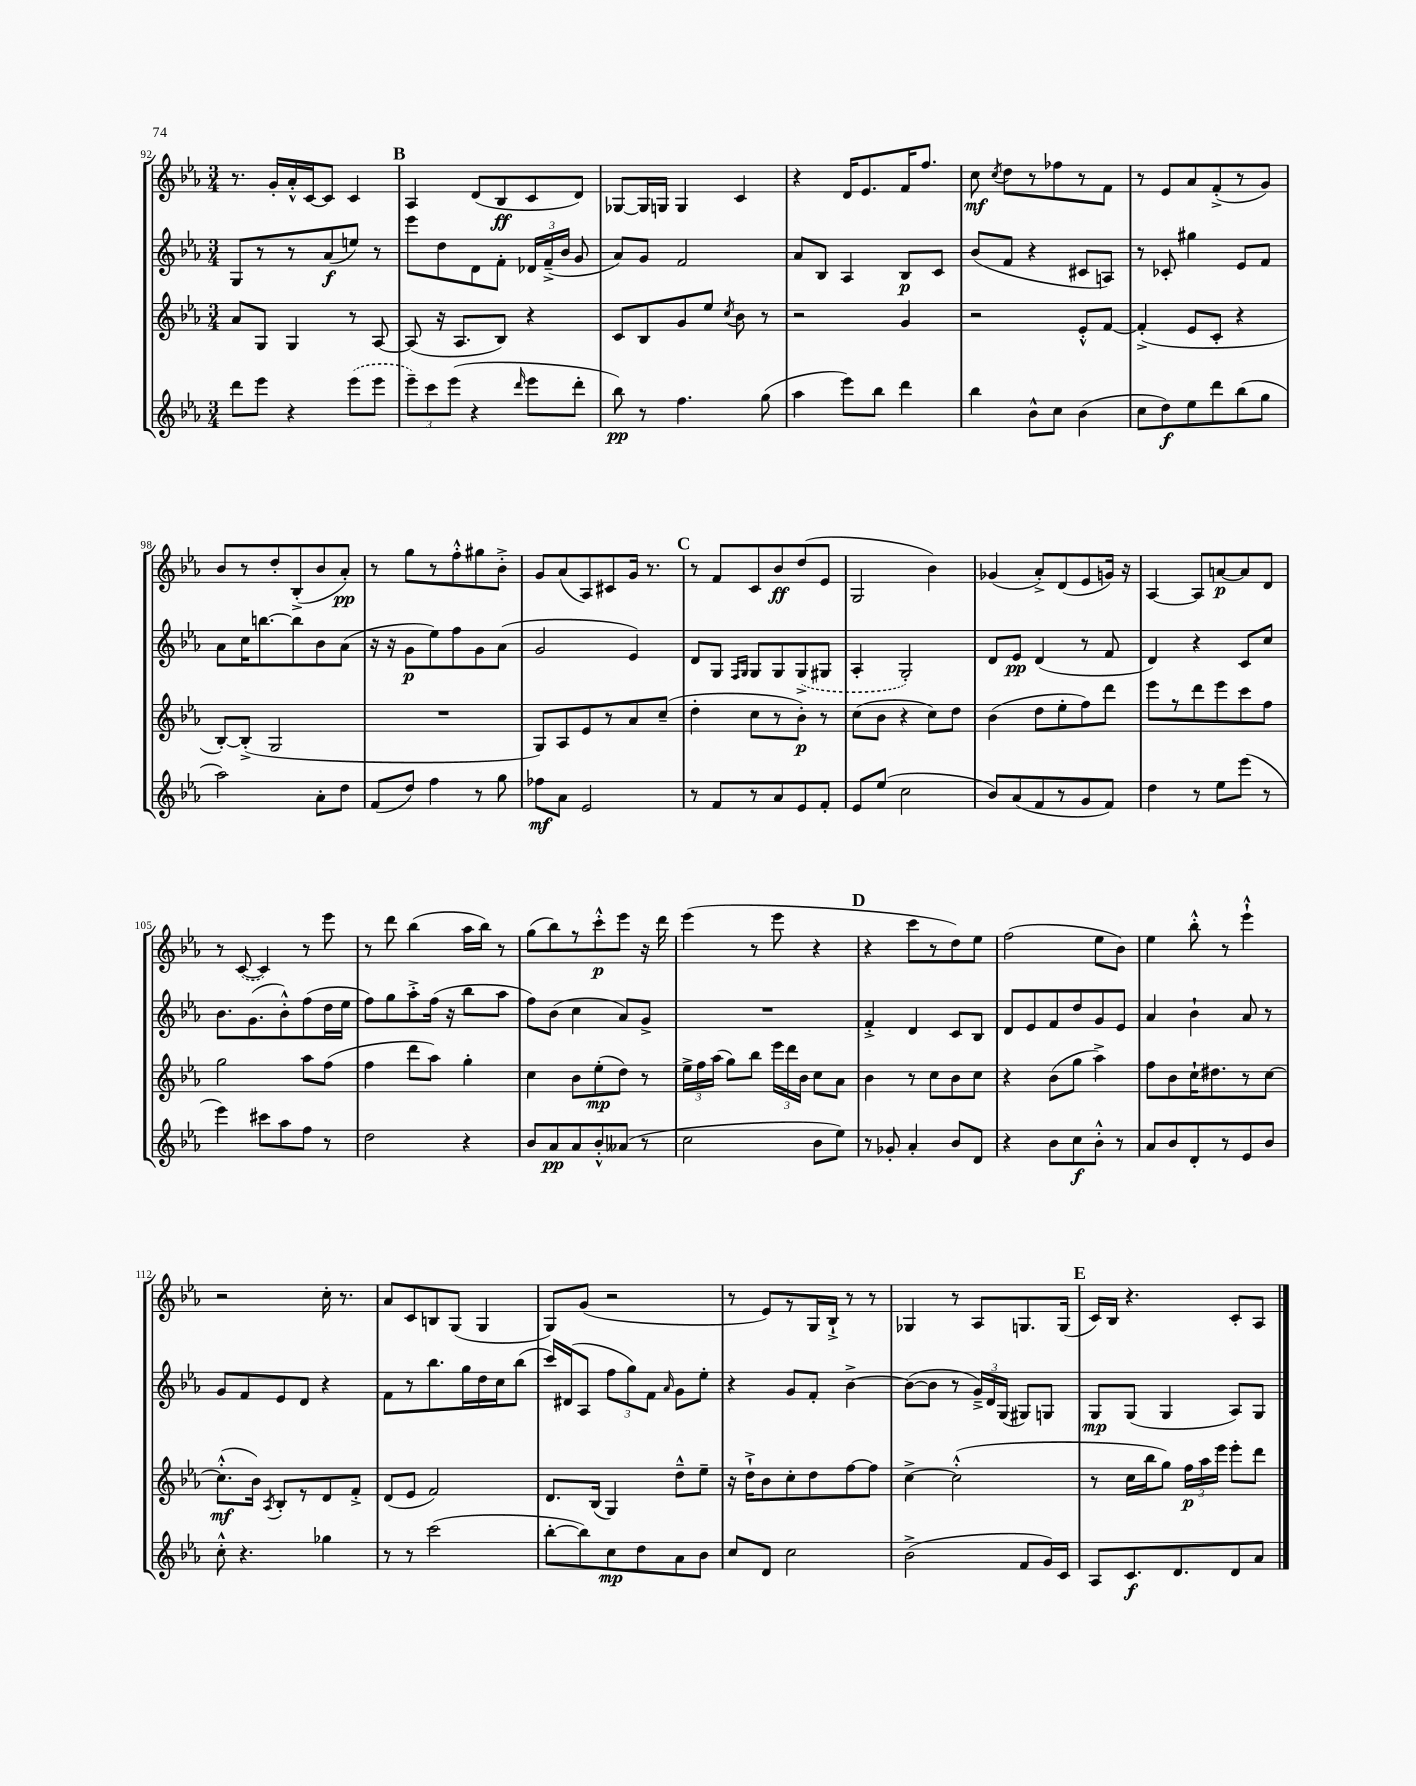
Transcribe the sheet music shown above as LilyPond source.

<<
\new StaffGroup <<
\new Staff = "s0" {
    \clef treble \key ees \major \numericTimeSignature \time 3/4
    \autoBeamOff r8. g'16[-. aes'16-.-^ c'16~ c'8] c'4 |
    \mark \markup { \bold "B" } aes4 d'8[( bes8\ff c'8 d'8]) |
    ges8[~ ges16 g16] g4 c'4 |
    r4 d'16[ ees'8. f'16 f''8.] |
    c''8\mf \acciaccatura { c''8 } d''8[ r8 fes''8 r8 f'8] |
    r8 ees'8[ aes'8 f'8-.->( r8 g'8]) |
    bes'8[ r8 d''8-. bes8-.->( bes'8 aes'8]-.\pp) |
    r8 g''8[ r8 f''8-.-^ gis''8 bes'8]-.-> |
    g'8[ aes'8( aes8) cis'8 g'16] r8. |
    \mark \markup { \bold "C" } r8 f'8[ c'8 bes'8\ff d''8( ees'8] |
    g2 bes'4) |
    ges'4( aes'8[-.->) d'8( ees'8 g'16]) r16 |
    aes4~ aes8[ a'8~\p a'8 d'8] |
    r8 \once \slurDashed c'8~( c'4) r8 ees'''8 |
    r8 d'''8 bes''4( aes''16[ bes''16]) r8 |
    g''8[( bes''8) r8 c'''8-.-^\p ees'''8] r16 d'''16 |
    ees'''4( r8 ees'''8 r4 |
    \mark \markup { \bold "D" } r4 c'''8[ r8 d''8) ees''8] |
    f''2( ees''8[ bes'8]) |
    ees''4 bes''8-.-^ r8 ees'''4-!-^ |
    r2 c''16-. r8. |
    aes'8[ c'8 b8 g8]( g4 |
    g8[) g'8]( r2 |
    r8 ees'8[) r8 g16 bes16]-!-> r8 r8 |
    ges4 r8 aes8[ g8. g16]( |
    \mark \markup { \bold "E" } c'16[) bes16] r4. c'8[-. aes8] \bar "|." |
}
\new Staff = "s1" {
    \clef treble \key ees \major \numericTimeSignature \time 3/4
    \autoBeamOff g8[ r8 r8 aes'8\f( e''8]) r8 |
    \mark \markup { \bold "B" } ees'''8[ d''8 d'8 f'8]-. \tuplet 3/2 { des'16[ f'16--->( bes'16] } g'8 |
    aes'8[) g'8] f'2 |
    aes'8[ bes8] aes4 bes8[\p c'8] |
    bes'8[( f'8] r4 cis'8[ a8]) |
    r8 ces'8-. gis''4 ees'8[ f'8] |
    aes'8[ c''16 b''8.~ b''8 bes'8 aes'8]( |
    r16 r16 g'8[\p ees''8) f''8 g'8 aes'8]( |
    g'2 ees'4) |
    \mark \markup { \bold "C" } d'8[ g8] \grace { f16[ g16] } g8[ g8 \once \slurDashed g8->( gis8] |
    aes4-. g2-.) |
    d'8[ ees'8]\pp d'4( r8 f'8 |
    d'4) r4 c'8[ c''8] |
    bes'8.[ g'8.( bes'8-.-^) f''8( d''16 ees''16] |
    f''8[) g''8 aes''8-.-> f''16]( r16 bes''8[ aes''8] |
    f''8[) bes'8]( c''4 aes'8[) g'8]-> |
    R2. |
    \mark \markup { \bold "D" } f'4-.-> d'4 c'8[ bes8] |
    d'8[ ees'8 f'8 d''8 g'8 ees'8] |
    aes'4 bes'4-! aes'8 r8 |
    g'8[ f'8 ees'8 d'8] r4 |
    f'8[ r8 bes''8. g''16 d''16 c''16 bes''8]( |
    c'''16[) dis'16( aes8] \tuplet 3/2 { f''8[ g''8) f'8] } \grace { aes'16 } g'8[ ees''8]-. |
    r4 g'8[ f'8]-. bes'4~-> |
    bes'8[~( bes'8] r8 \tuplet 3/2 { g'16[--->) d'16 g16]( } gis8[) g8] |
    \mark \markup { \bold "E" } g8[\mp g8]( g4 aes8[) g8] \bar "|." |
}
\new Staff = "s2" {
    \clef treble \key ees \major \numericTimeSignature \time 3/4
    \autoBeamOff aes'8[ g8] g4 r8 aes8~ |
    \mark \markup { \bold "B" } aes8( r16 aes8.[ bes8]) r4 |
    c'8[ bes8 g'8 ees''8] \acciaccatura { c''8 } bes'8 r8 |
    r2 g'4 |
    r2 ees'8[-.-^ f'8]~ |
    f'4-.->( ees'8[ c'8]-. r4 |
    bes8[~-.) bes8]-.->( g2 |
    R2. |
    g8[) aes8 ees'8 r8 aes'8 c''8]--( |
    \mark \markup { \bold "C" } d''4-. c''8[ r8 bes'8]-.\p) r8 |
    c''8[( bes'8] r4 c''8[) d''8] |
    bes'4( d''8[ ees''8-. f''8) d'''8] |
    ees'''8[ r8 d'''8 ees'''8 c'''8 f''8] |
    g''2 aes''8[ f''8]( |
    f''4 d'''8[ aes''8]) g''4-. |
    c''4 bes'8[ ees''8-.\mp( d''8]) r8 |
    \tuplet 3/2 { ees''16[-> f''16 aes''16]( } g''8[) bes''8] \tuplet 3/2 { ees'''16[ d'''16 bes'16] } c''8[ aes'8] |
    \mark \markup { \bold "D" } bes'4 r8 c''8[ bes'8 c''8] |
    r4 bes'8[( g''8] aes''4->) |
    f''8[ bes'8 c''16-! dis''8. r8 c''8]~ |
    c''8.[-.-^\mf( bes'16]) \acciaccatura { aes8 } bes8[-. r8 d'8 f'8]-.-> |
    d'8[( ees'8] f'2) |
    d'8.[ bes16]( g4) d''8[---^ ees''8]-- |
    r16 d''16[-!-> bes'8 c''8-. d''8 f''8~ f''8] |
    c''4~-> c''2-.-^( |
    \mark \markup { \bold "E" } r8 c''16[ bes''16 g''8]) \tuplet 3/2 { f''16[\p aes''16 ees'''16] } ees'''8[-. d'''8] \bar "|." |
}
\new Staff = "s3" {
    \clef treble \key ees \major \numericTimeSignature \time 3/4
    \autoBeamOff d'''8[ ees'''8] r4 \once \slurDashed ees'''8[( ees'''8] |
    \mark \markup { \bold "B" } \tuplet 3/2 { ees'''8[--) c'''8 ees'''8]( } r4 \grace { d'''16 } ees'''8[ d'''8]-. |
    bes''8\pp) r8 f''4. g''8( |
    aes''4 ees'''8[) bes''8] d'''4 |
    bes''4 bes'8[-^ c''8] bes'4( |
    c''8[ d''8\f) ees''8 d'''8 bes''8( g''8] |
    aes''2) aes'8[-. d''8] |
    f'8[( d''8]) f''4 r8 g''8 |
    fes''8[\mf aes'8] ees'2 |
    \mark \markup { \bold "C" } r8 f'8[ r8 aes'8 ees'8 f'8]-. |
    ees'8[ ees''8]( c''2 |
    bes'8[) aes'8( f'8 r8 g'8 f'8]) |
    d''4 r8 ees''8[ ees'''8]( r8 |
    ees'''4) cis'''8[ aes''8 f''8] r8 |
    d''2 r4 |
    bes'8[ aes'8\pp aes'8 bes'8-.-^ aeses'8]( r8 |
    c''2 bes'8[ ees''8]) |
    \mark \markup { \bold "D" } r8 ges'8-. aes'4-. bes'8[ d'8] |
    r4 bes'8[ c''8\f bes'8]-.-^ r8 |
    aes'8[ bes'8 d'8-. r8 ees'8 bes'8] |
    c''8-.-^ r4. ges''4 |
    r8 r8 c'''2( |
    bes''8[~-. bes''8) c''8\mp d''8 aes'8 bes'8] |
    c''8[ d'8] c''2 |
    bes'2->( f'8[ g'16) c'16] |
    \mark \markup { \bold "E" } aes8[ c'8.\f d'8. d'8 aes'8] \bar "|." |
}
>>
>>
\layout { \context { \Score currentBarNumber = #92 } }
